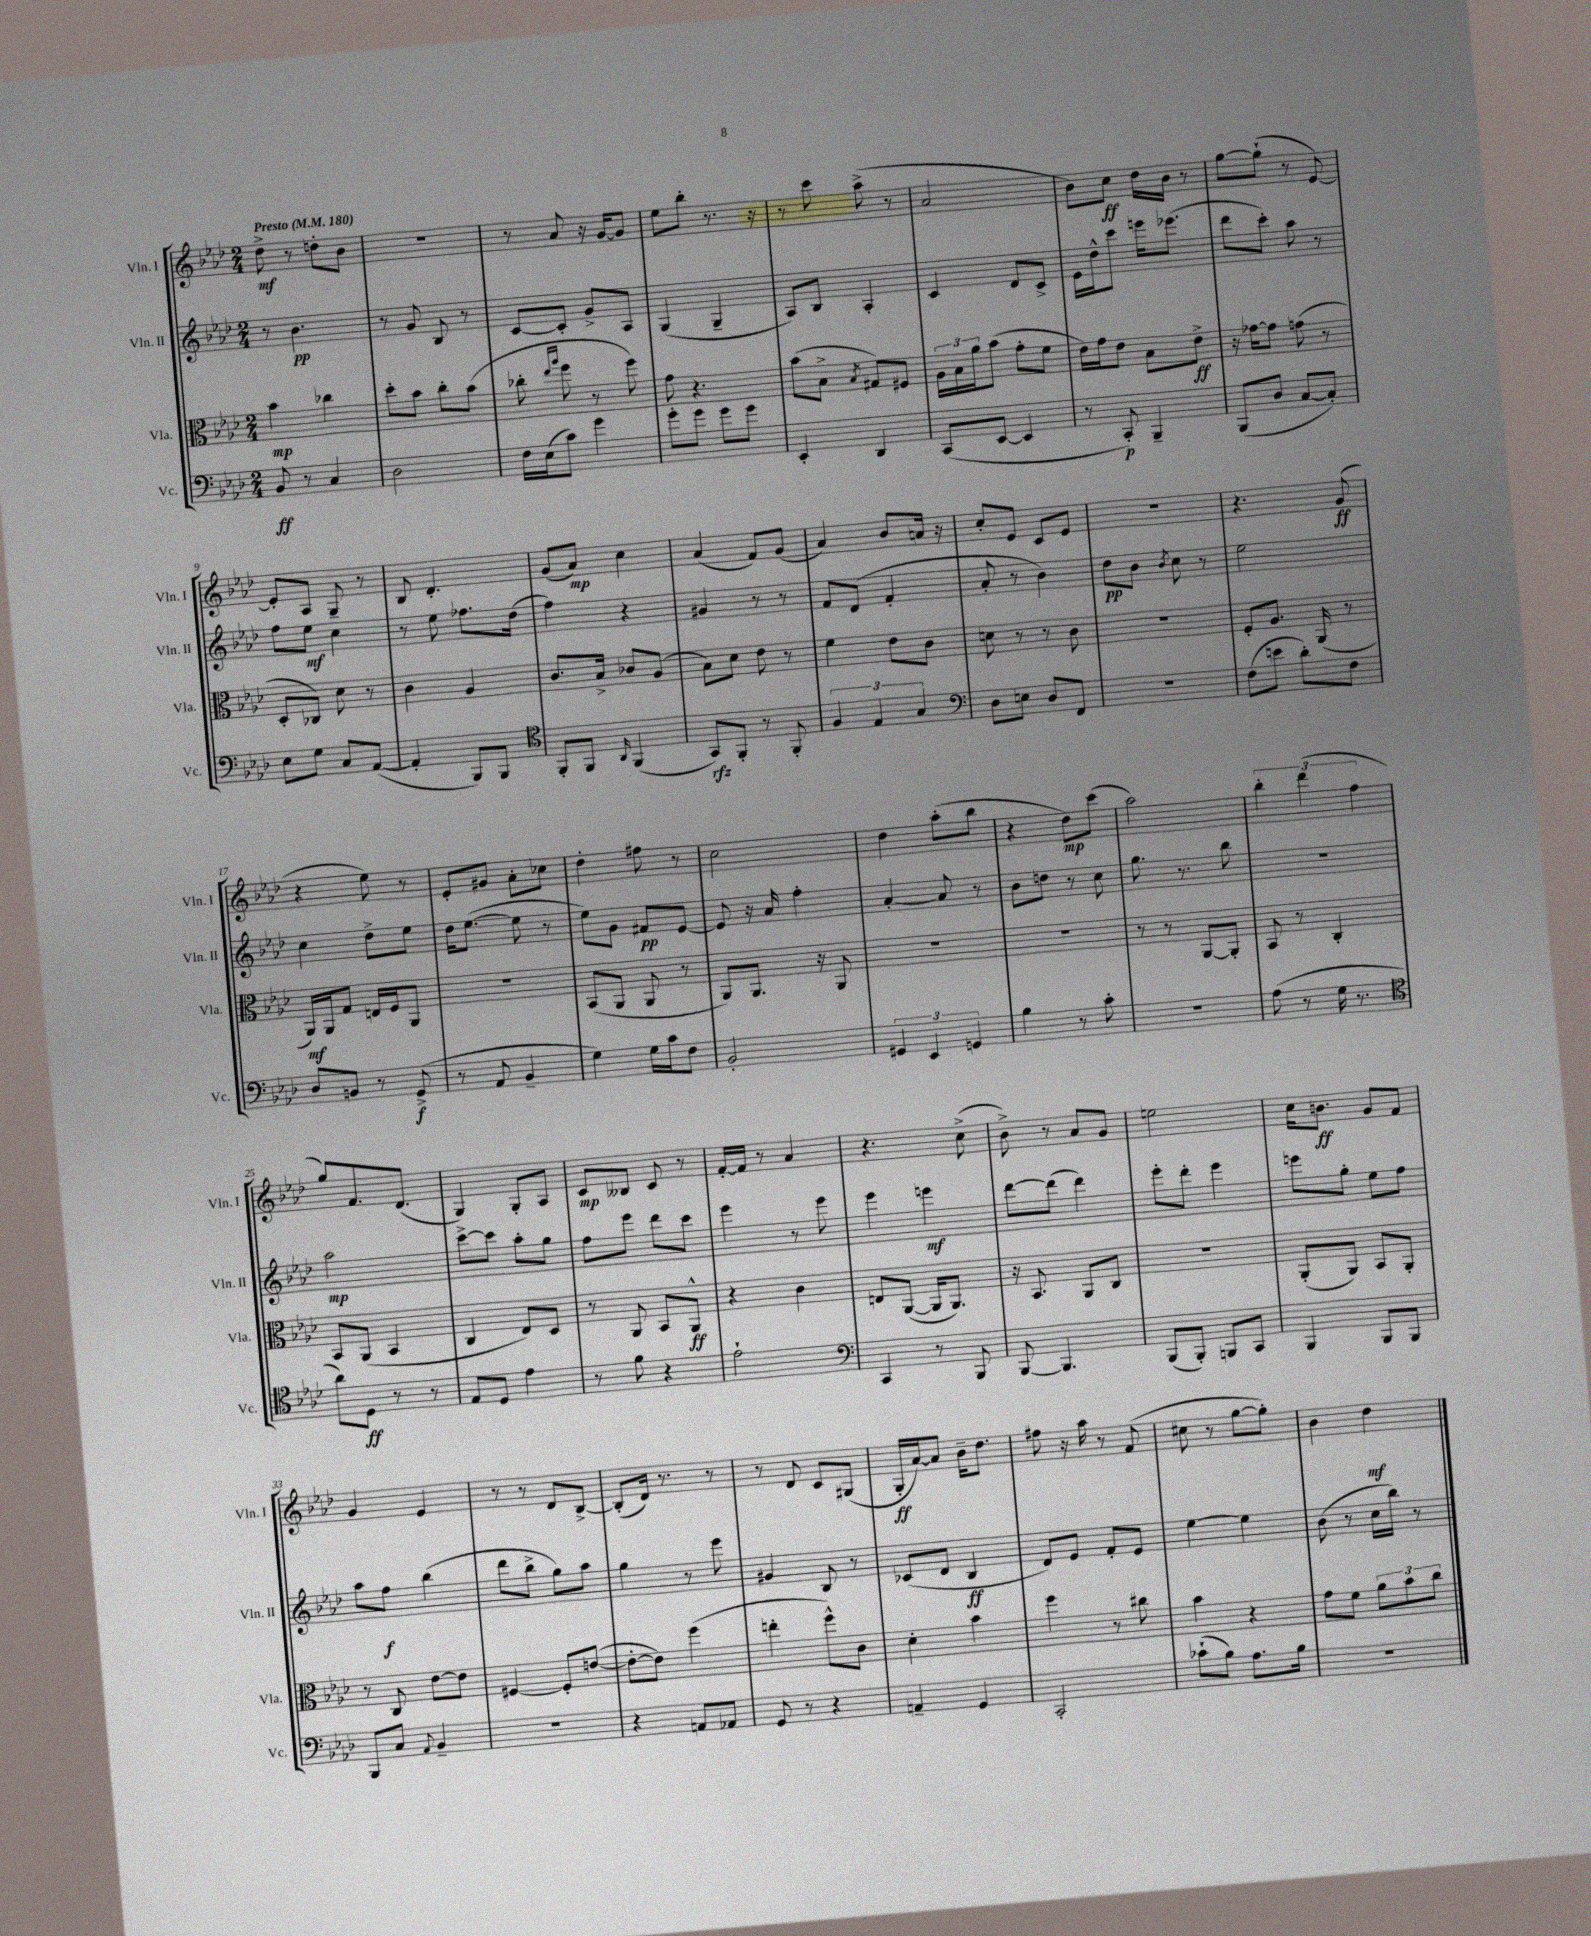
<<
\new StaffGroup <<
\new Staff = "s0" \with { instrumentName = "Vln. I" shortInstrumentName = "Vln. I" } {
    \clef treble \key aes \major \numericTimeSignature \time 2/4 \tempo "Presto" 4 = 180
    des''8->\mf r8 d''8-. bes'8 |
    R2 |
    r8 aes'8 r16 g'16~ g'8 |
    ees''8 bes''8-. r8. r16 |
    r8 c'''8 aes''8->( r8 |
    aes'2 |
    bes'8) c''8\ff des''16 bes'16 r8 |
    g''8~ g''8-!( r8 ees'8~) |
    ees'8-. aes8 g8-- r8 |
    bes8 des'4.-. |
    g'8( aes'8\mp) c''4 |
    aes'4( f'8) g'8( |
    aes'4) bes'8 a'16 r16 |
    c''8-. ees'8 c'8 ees'8 |
    R2 |
    r4. g'8\ff( |
    r4 ees''8) r8 |
    ees'8-. gis'8 aes'8-. ces''8 |
    des''4-. fis''8 r8 |
    c''2 |
    des''4 aes''8-.( bes''8 |
    r4 des''8\mp) c'''8( |
    aes''2) |
    \tuplet 3/2 { bes''4-. des'''4( f''4 } |
    g''8) f'8. des'8.( |
    g4) g8-. aes8 |
    c'8\mp beses8 c'8 r8 |
    f'16~-. f'16 r8 aes'4 |
    r4. c''8->( |
    bes'8->) r8 aes'8 g'8 |
    e''2 |
    c''16 b'8.\ff g'8 f'8 |
    g'4 ees'4 |
    r8 r8 des'8 bes8~-> |
    bes8-.( des'16) r8. r8 |
    r8 des'8 c'8 gis8( |
    g16-.\ff aes'16~) aes'8 bes'16-- des''8. |
    fis''8 r16 aes''16 r8 f'8( |
    cis''8 r8 g''8~ g''8-.) |
    bes'4 des''4\mf \bar "|." |
}
\new Staff = "s1" \with { instrumentName = "Vln. II" shortInstrumentName = "Vln. II" } {
    \clef treble \key aes \major \numericTimeSignature \time 2/4
    r8 bes'4.\pp |
    r8 g'8 bes8 r8 |
    c'8~ c'8-. g'8-> aes8 |
    g4( g4-- |
    aes8) bes8 aes4-. |
    c'4 des'8 c'8-> |
    ees'16 des''16-^ c'''8 e'''16 ees'''8.( |
    des'''8 c'''8-.) aes''8 r8 |
    f''8 ees''8\mf c''4 |
    r8 ees''8 fes''8. des''16( |
    f''4) r4 |
    gis'4 r8 r8 |
    f'8 des'8( f'4-. |
    aes'8-. r8 bes'4) |
    des''8\pp bes'8 \acciaccatura { bes'8 } c''8 r8 |
    ees''2 |
    c''4 des''8-> ees''8 |
    des''16 ees''8.~( ees''8 r8 |
    ees''8) g'8 fis'8\pp ees'8~ |
    ees'8 r16 aes'16 f''4-. |
    aes'4~-. aes'8 r8 |
    bes'8 d''8 r8 c''8 |
    g''8. r8. bes''8 |
    r2 |
    aes''2\mp |
    c'''8~-> c'''8 aes''8-. g''8 |
    f''8 ees'''8 des'''8 c'''8 |
    ees'''4 r8 ees'''8 |
    ees'''4 e'''4\mf |
    des'''8~ des'''8( des'''4) |
    ees'''8-. des'''8-. ees'''4 |
    e'''8 g''8-. ees''8 f''8 |
    aes''8 f''8\f bes''4( |
    des'''8 bes''8-> g''8) aes''8 |
    g''4 r8 ees'''8 |
    gis'4 bes8 r8 |
    ces'8( des'8 bes4\ff |
    des'8) ees'8 f'8-. ees'8 |
    ees''4~ ees''4 |
    bes'8( r8 c''16 bes''16) r8 \bar "|." |
}
\new Staff = "s2" \with { instrumentName = "Vla." shortInstrumentName = "Vla." } {
    \clef alto \key aes \major \numericTimeSignature \time 2/4
    bes'4\mp ces''4 |
    des''8-. bes'8 c''8-. bes'8( |
    ces''8-. \grace { ees''16 aes''16 } f''8 r8 f''8) |
    g'8 r4. |
    bes'8( bes8-> \acciaccatura { bes8 } gis8) fis8 |
    \tuplet 3/2 { aes16 bes16 aes'16 } bes'8( g'8-. f'8 |
    ees'16) g'16 ees'8 bes8 ees'8->\ff |
    r16 ges'16~ ges'8 g'8( r8 |
    des8-. ces8) des'8 r8 |
    c'4 aes4 |
    c'8. bes16-> ces'8 aes8( |
    bes8) des'8 ees'8 r8 |
    f'4 ees'8 c'8 |
    d'8 r8 r8 c'8 |
    R2 |
    f8-. aes8. aes,16( r8 |
    aes,16\mf) aes,16 g8 e16 f16 aes,8 |
    R2 |
    bes,8( aes,8 aes,8 r8 |
    aes,8) aes,8. r16 aes,8 |
    r2 |
    R2 |
    r8 r8 aes,8~ aes,8-. |
    bes,8 r8 c4-. |
    bes,8 aes,8( bes,4 |
    c4 ees8) des8 |
    r8 aes,8 bes,8 aes,8-^\ff |
    r4 c'4 |
    e8 aes,8~( aes,16 aes,8.) |
    r16 bes,8. aes,8 c8 |
    r2 |
    aes,8-.( aes,8) bes,8 aes,8-. |
    r8 c8 ees'8~ ees'8 |
    fis4~ fis8-. e'8~( |
    e'8~-. e'8) f''4( |
    e''4-. f''8-^) c'8 |
    des'4-. bes'4 |
    f''4 r8 cis''8 |
    bes'4 r4 |
    g'8 f'8 \tuplet 3/2 { aes'8 bes'8 c''8 } \bar "|." |
}
\new Staff = "s3" \with { instrumentName = "Vc." shortInstrumentName = "Vc." } {
    \clef bass \key aes \major \numericTimeSignature \time 2/4
    bes,8\ff r8 c4 |
    des2 |
    f16 ees16( c'8) g'4 |
    g'8-. g'8 g'8 g'8 |
    ees,4-. des,4 |
    c,8( ees,8~ ees,4 |
    r8 c,8-.\p) bes,,4-- |
    bes,,8( des8 c8~ c8-.) |
    ees8 g8 c8 aes,8~( |
    aes,4-. bes,,8) bes,,8 |
    \clef tenor f,8-. f,8 \grace { aes,16 } f,4( |
    g,8\rfz) f,8-. r8 f,8-. |
    \tuplet 3/2 { f4 ees4 g4 } |
    \clef bass des8 e8 des8 f,8 |
    R2 |
    f8( e'8 des'8-.) f8 |
    des8 b,8 r8 g,8->\f( |
    r8 aes,8 bes,4-- |
    g4) g16 c'16 f8 |
    bes,2-. |
    \tuplet 3/2 { gis,4 ees,4 g,4 } |
    bes4 r8 c'8-. |
    r2 |
    aes8( r8 g16 r8. |
    \clef tenor aes'8) des8\ff r8 r8 |
    ees8 des8 ees'4 |
    r8 f'8 r4 |
    ees'2-! |
    \clef bass c,4 r8 bes,,8 |
    bes,,8~ bes,,4. |
    bes,,8( bes,,8-.) b,,8 c,8 |
    bes,,4 bes,,8 bes,,8 |
    bes,,8 c8 \appoggiatura { aes,8 } bes,4-- |
    R2 |
    r4 a,8 aes,8 |
    g,8 r8 r4 |
    a,4-- g,4 |
    c,2-. |
    ces'8-!( bes8) aes8. bes16 |
    R2 \bar "|." |
}
>>
>>
